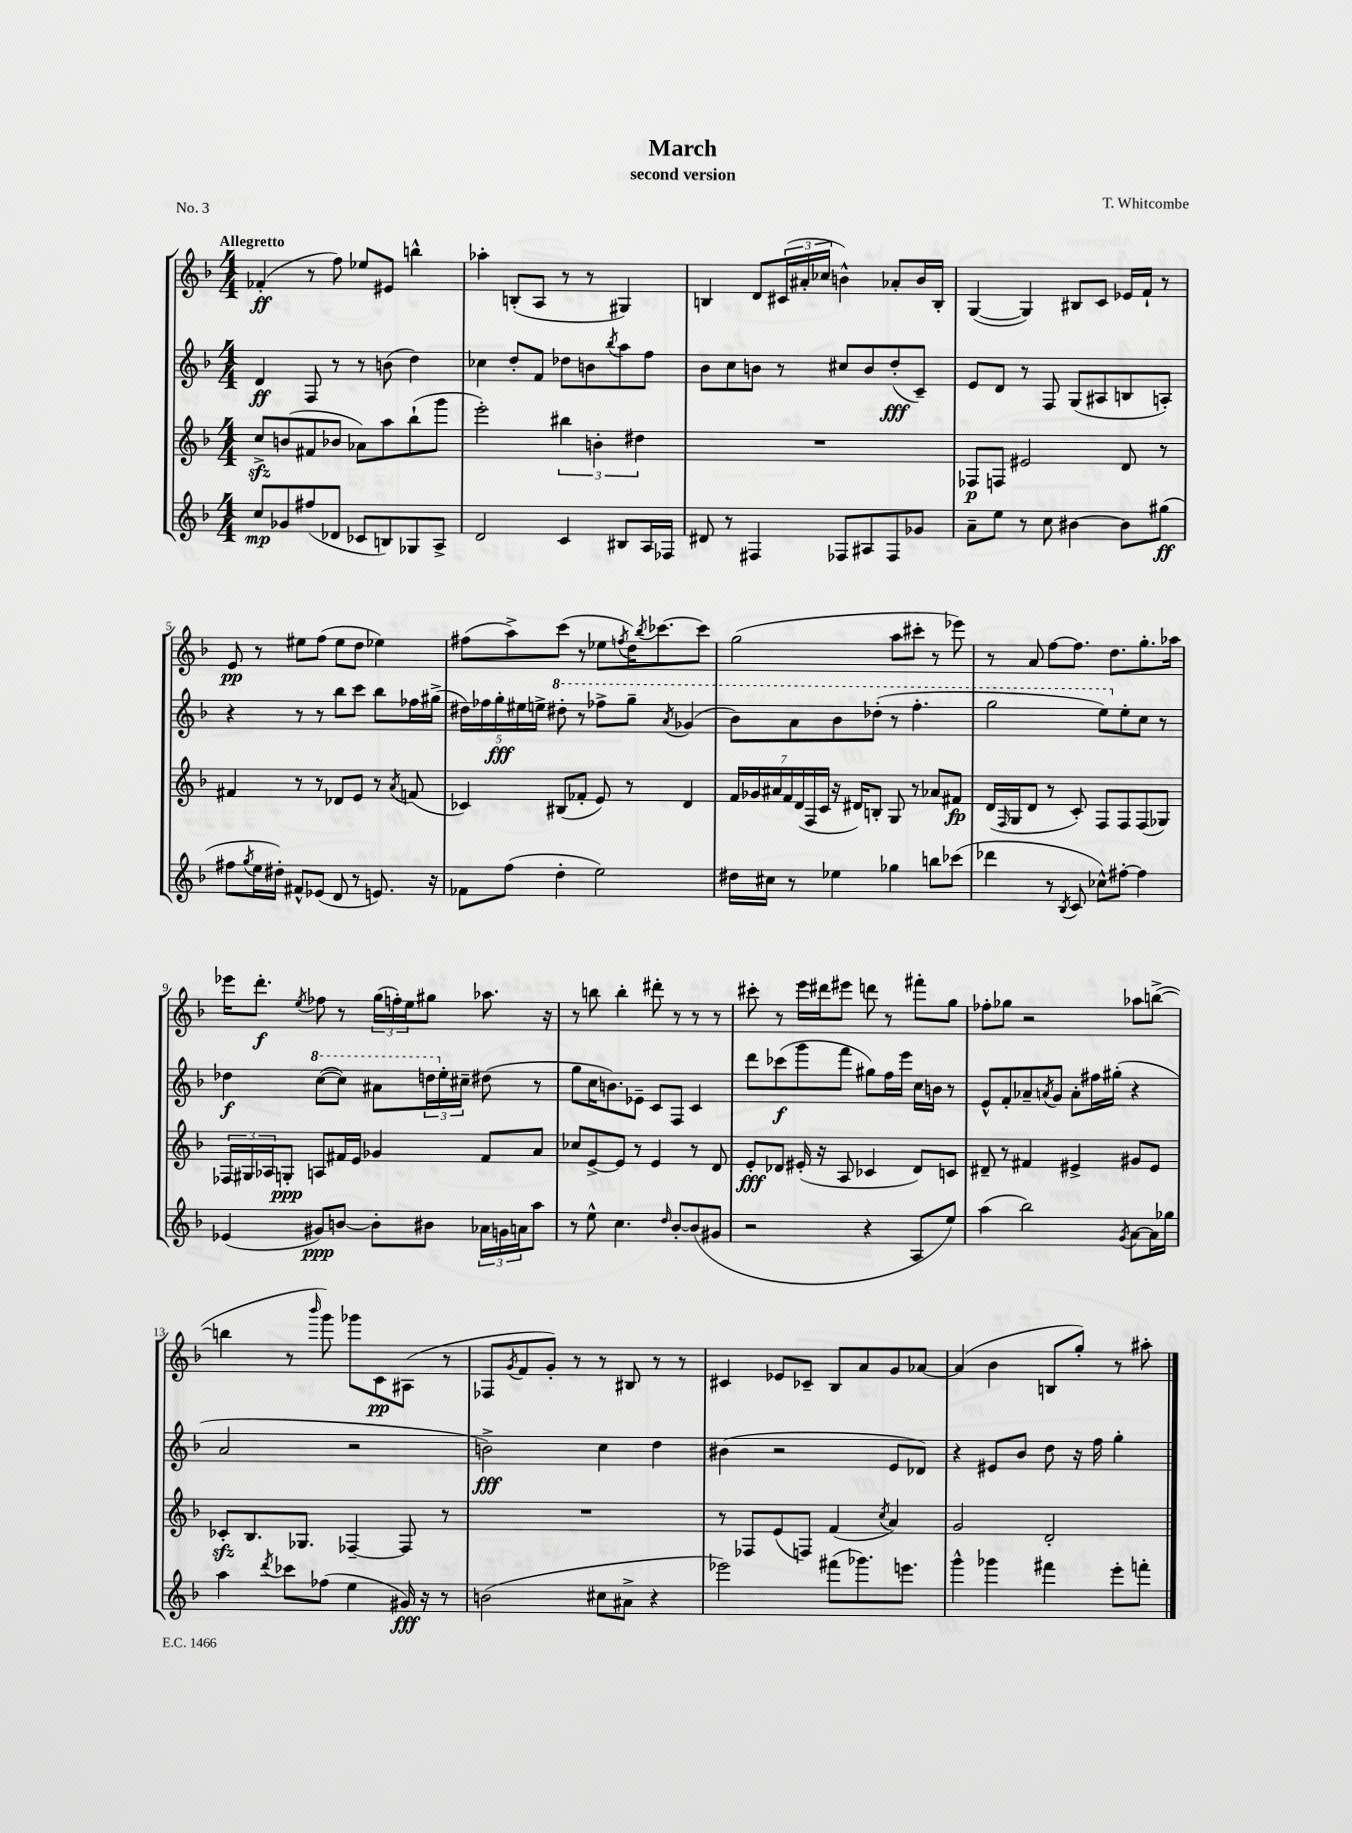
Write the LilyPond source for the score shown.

\header { title = "March" composer = "T. Whitcombe" subtitle = "second version" piece = "No. 3" }
<<
\new StaffGroup <<
\new Staff = "s0" {
    \clef treble \key f \major \numericTimeSignature \time 4/4 \tempo "Allegretto"
    fes'4-.\ff( r8 f''8) ees''8 eis'8 b''4-^ |
    aes''4-. b8-.( a8 r8 r8 gis4) |
    b4 d'8 \tuplet 3/2 { cis'16( ais'16-. ces''16 } b'4-^) aes'8-. b'16 b16-. |
    g4~( g4) bis8 c'8 ees'16 f'16-! r8 |
    e'8\pp r8 eis''8 f''8( eis''8 d''8 ees''4) |
    fis''8( a''8->) c'''8( r8 ees''8 \acciaccatura { f''8 } d''16) \acciaccatura { bes''8 } ces'''8.~ ces'''8 |
    g''2( a''8 cis'''8-. r8 ees'''8) |
    r8 a'8 f''8~ f''8. d''8. g''8.-. aes''16 |
    ees'''16 d'''8.-.\f \acciaccatura { e''8 } fes''8 r8 \tuplet 3/2 { g''16( f''16-.) e''16 } gis''8 aes''8. r16 |
    r8 b''8 b''4-. dis'''8-. r8 r8 r8 |
    cis'''8-. r8 e'''16 dis'''16 eis'''8 d'''8 r8 fis'''8-. g''8 |
    fes''8-. ges''8 r2 aes''8 b''8~->( |
    b''4 r8 \grace { bes'''16 } g'''8) ges'''8 c'8\pp ais8( r8 |
    fes8 \acciaccatura { g'8 } f'8 g'8-.) r8 r8 bis8 r8 r8 |
    cis'4 ees'8 ces'8-- bes8 a'8 g'8 aes'8~ |
    aes'4( bes'4 b8 g''8-.) r8 ais''8-. \bar "|." |
}
\new Staff = "s1" {
    \clef treble \key f \major \numericTimeSignature \time 4/4
    d'4\ff f8 r8 r8 b'8( d''4) |
    ces''4 d''8-. f'8 des''8 b'8 \acciaccatura { bes''8 } a''8 f''8 |
    bes'8 c''8 b'8 r8 cis''8 b'8 d''8-.\fff( c'8--) |
    e'8 d'8 r8 f8 g8( ais8 b8 a8-.) |
    r4 r8 r8 bes''8 c'''8 bes''8 fes''16 gis''16->( |
    \tuplet 5/4 { dis''16) fes''16 g''16-.\fff eis''16 e''16-> } \ottava #1 dis'''8-. r8 fes'''8-> g'''8-- \acciaccatura { a''8 } ges''4( |
    bes''8) a''8 bes''8 des'''8-.( r8 f'''4.-. |
    g'''2 e'''8) \ottava #0 e''8-. c''8 r8 |
    des''4\f \ottava #1 c'''8~( c'''8) ais''8 \tuplet 3/2 { d'''!16 \ottava #0 e''16-. cis''16-- } dis''8( r8 |
    g''8 c''16 b'8.) ees'8-- c'8 f8 c'4 |
    d'''8 ces'''8\f( g'''8 f'''8 gis''8) f''16 e'''16 c''16 b'16 r8 |
    e'8-^ f'8-. aes'8-- \acciaccatura { a'8 } g'8 a'8-. fis''16 gis''16-.( r4 |
    a'2 r2 |
    b'2->\fff) c''4 d''4 |
    bis'4( r2 e'8 des'8) |
    r4 eis'8 bes'8 d''8 r16 f''16 g''4-. \bar "|." |
}
\new Staff = "s2" {
    \clef treble \key f \major \numericTimeSignature \time 4/4
    c''8->\sfz b'8( fis'8 bes'8 aes'8) a''8 bes''8-!( g'''8 |
    e'''2-.) \tuplet 3/2 { bis''4 b'4-. dis''4 } |
    R1 |
    fes8\p f8 eis'2 d'8 r8 |
    fis'4 r8 r8 des'8 e'8 r8 \acciaccatura { a'8 } f'8( |
    ces'4) bis8( fes'8-. e'8) r8 d'4 |
    \tuplet 7/4 { f'16 ges'16 ais'16 f'16 d'16( f16 c'16 } r16 dis'16) b8-. g8 r8 aes'8 fis'8\fp |
    d'16( \grace { f16 } g16 d'8 r8 c'8-.) f8 f8 f8( ges8) |
    \tuplet 3/2 { fes16 gis16 aes16 } g8-.\ppp a8 fis'16 e'16 ges'4 fis'8 a'8 |
    ces''8 e'8~-> e'8 r8 e'4 r8 d'8 |
    e'8-.\fff des'8 eis'16-.( r16 a8 ces'4 des'8) c'8 |
    dis'8-- r8 fis'4 eis'4-> gis'8 eis'8 |
    ces'8-.\sfz bes8. ges8. fes4~-- fes8 r8 |
    R1 |
    r8 fes8 e'8( f8) f'4( \acciaccatura { c''8 } a'4) |
    g'2 d'2-. \bar "|." |
}
\new Staff = "s3" {
    \clef treble \key f \major \numericTimeSignature \time 4/4
    c''8\mp ges'8 fis''8( des'8 ces'8 b8) ges8 a8-> |
    d'2 c'4 bis8 a16 fes16 |
    dis'8 r8 fis4 fes8 ais8 fes8 ges'8 |
    a'8-- e''8 r8 c''8 bis'4~ bis'8 gis''8\ff( |
    fis''8 \acciaccatura { g''8 } e''16 dis''16-.) fis'8-^ ees'8( d'8 r8 e'8.) r16 |
    fes'8 f''8( d''4-. e''2) |
    dis''16 cis''16 r8 ees''4 ges''4 b''8 ces'''8( |
    des'''4 r8 \acciaccatura { bes8 } c'8 ces''8-^) fis''8~-. fis''4 |
    ees'4( gis'8\ppp) b'8~ b'8-. bis'8 \tuplet 3/2 { aes'16 g'16 a'16 } a''8 |
    r8 e''8-^ c''4. \grace { d''16 } bes'8~-. bes'8( gis'8 |
    r2 r4 a8 e''8) |
    a''4( bes''2) \acciaccatura { g'8 } a'8~ a'16 ges''16 |
    a''4 \acciaccatura { d'''8 } ces'''8 fes''8( e''4 gis'16\fff) r16 r8 |
    b'2( cis''8 ais'8-> r4 |
    ees'''2) fis'''8( ges'''8.) e'''8. |
    g'''4-^ ges'''4 fis'''4 e'''8-. f'''8-. \bar "|." |
}
>>
>>
